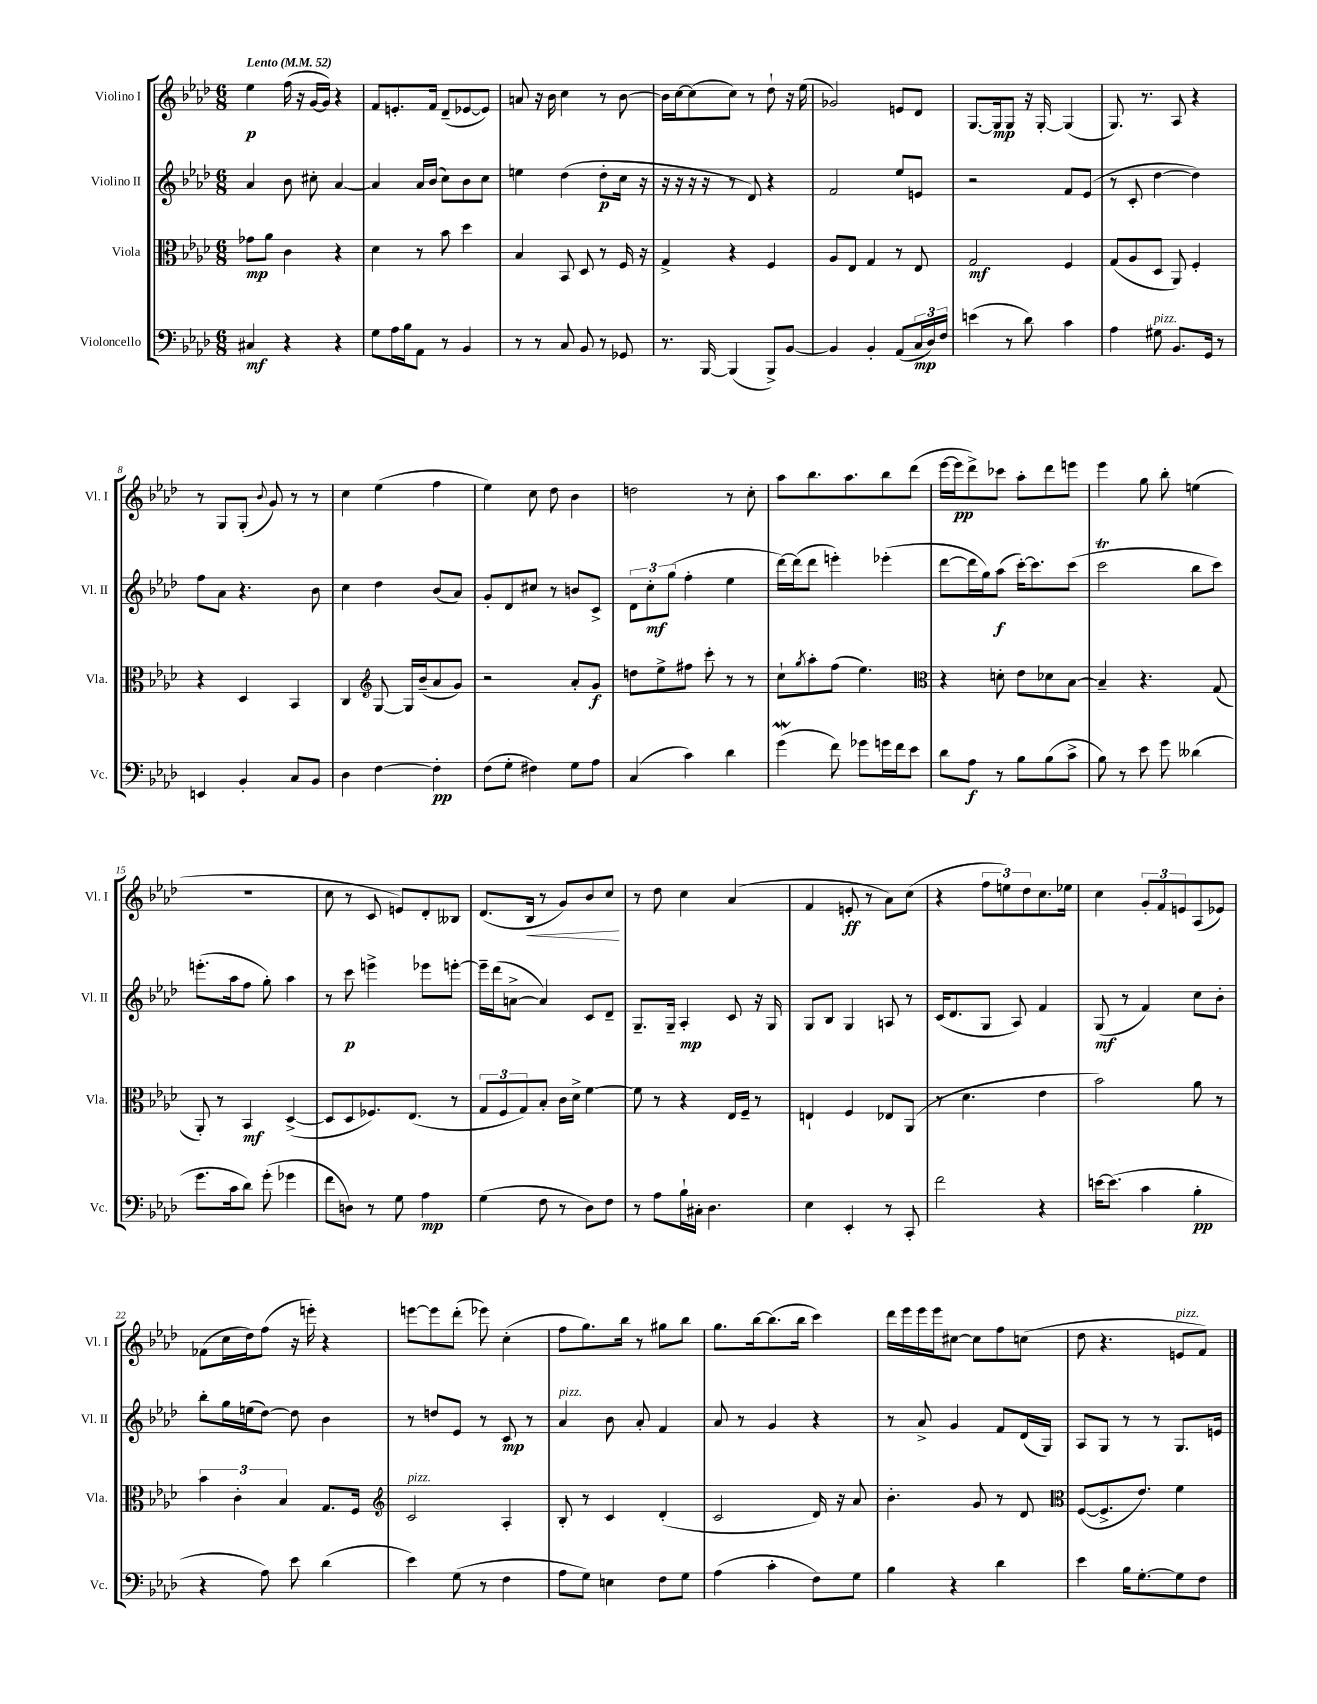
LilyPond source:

<<
\new StaffGroup <<
\new Staff = "s0" \with { instrumentName = "Violino I" shortInstrumentName = "Vl. I" } {
    \clef treble \key aes \major \numericTimeSignature \time 6/8 \tempo "Lento" 4 = 52
    ees''4\p f''16( r16 g'16~ g'16) r4 |
    f'8 e'8.-. f'16 des'8--( ees'8~ ees'8) |
    a'8 r16 bes'16 c''4 r8 bes'8~ |
    bes'16 c''16~ c''8( c''8) r8 des''8-! r16 ees''16( |
    ges'2) e'8 des'8 |
    g8.~ g16\mp g8 r16 g16~-. g4( |
    g8.) r8. aes8 r4 |
    r8 g8 g8-.( \appoggiatura { bes'8 } g'8) r8 r8 |
    c''4 ees''4( f''4 |
    ees''4) c''8 des''8 bes'4 |
    d''2 r8 c''8-. |
    aes''8 bes''8. aes''8. bes''8 des'''8( |
    ees'''16~ ees'''16\pp des'''8->) ces'''8 aes''8-. des'''8 e'''8 |
    ees'''4 g''8 bes''8-. e''4( |
    R2. |
    c''8 r8 c'8 e'8) des'8-. beses8 |
    des'8.( bes16\< r8 g'8) bes'8 c''8\! |
    r8 des''8 c''4 aes'4( |
    f'4 e'8-.\ff r8 aes'8) c''8( |
    r4 \tuplet 3/2 { f''8 e''8) des''8 } c''8. ees''16 |
    c''4 \tuplet 3/2 { g'8-. f'8 e'8 } aes8( ees'8) |
    fes'8( c''16 des''16) f''8( r16 e'''16-.) r4 |
    e'''8~ e'''8 des'''8-.( ees'''8) c''4-.( |
    f''8 g''8.) bes''16 r8 gis''8 bes''8 |
    g''8. bes''16~ bes''8.( bes''16 c'''4) |
    des'''16 ees'''16 ees'''16 ees'''16 cis''8~ cis''8 f''8 c''8( |
    des''8 r4. e'8^\markup { \italic "pizz." } f'8) \bar "|." |
}
\new Staff = "s1" \with { instrumentName = "Violino II" shortInstrumentName = "Vl. II" } {
    \clef treble \key aes \major \numericTimeSignature \time 6/8
    aes'4 bes'8 cis''8-. aes'4~ |
    aes'4 aes'16 bes'16( c''8) bes'8 c''8 |
    e''4 des''4( des''8-.\p c''16 r16 |
    r16 r16 r16 r16 r8 des'8) r4 |
    f'2 ees''8 e'8 |
    r2 f'8 ees'8( |
    r8 c'8-. des''4~ des''4) |
    f''8 aes'8 r4. bes'8 |
    c''4 des''4 bes'8( aes'8) |
    g'8-. des'8 cis''8 r8 b'8 c'8-> |
    \tuplet 3/2 { des'8 c''8-.\mf g''8( } f''4-. ees''4 |
    des'''16~) des'''16( des'''8 e'''4-.) ees'''4-.( |
    des'''8~ des'''16 g''16) aes''8\f( c'''16~-.) c'''8. c'''8( |
    c'''2\trill bes''8 c'''8) |
    e'''8.-.( aes''16 f''8 g''8-.) aes''4 |
    r8 c'''8\p e'''4-> ees'''8 e'''8~-. |
    e'''16-- des'''16( a'8~-> a'4) c'8 des'8-- |
    g8.-- g16-- aes4-.\mp c'8 r16 g16 |
    g8 bes8 g4 a8 r8 |
    c'16( des'8. g8 aes8) f'4 |
    g8\mf( r8 f'4) c''8 bes'8-. |
    bes''8-. g''16 e''16( des''8~) des''8 bes'4 |
    r8 d''8 ees'8 r8 c'8\mp r8 |
    aes'4^\markup { \italic "pizz." } bes'8 aes'8-. f'4 |
    aes'8 r8 g'4 r4 |
    r8 aes'8-> g'4 f'8 des'16( g16) |
    aes8 g8 r8 r8 g8. e'16 \bar "|." |
}
\new Staff = "s2" \with { instrumentName = "Viola" shortInstrumentName = "Vla." } {
    \clef alto \key aes \major \numericTimeSignature \time 6/8
    ges'8\mp aes'8 c'4 r4 |
    des'4 r8 bes'8 des''4 |
    bes4 bes,8 des8 r8 f16 r16 |
    g4-> r4 f4 |
    aes8 ees8 g4 r8 ees8 |
    g2\mf f4 |
    g8( aes8 des8 aes,8) f4-. |
    r4 des4 bes,4 |
    c4 \clef treble g8~ g16 bes'16--( aes'8 g'8) |
    r2 aes'8-. g'8\f |
    d''8 ees''8-> fis''8 c'''8-. r8 r8 |
    c''8-! \acciaccatura { g''8 } aes''8-. f''8( ees''4.) |
    \clef alto r4 d'8-. ees'8 des'8 bes8~ |
    bes4-- r4. g8( |
    aes,8-.) r8 bes,4\mf des4~->( |
    des8 des8 fes8.) ees8.( r8 |
    \tuplet 3/2 { g8 f8 g8) } bes8-. c'16 des'16-> f'4~ |
    f'8 r8 r4 ees16 f16-- r8 |
    e4-! f4 ees8 aes,8( |
    r8 des'4. ees'4 |
    bes'2) aes'8 r8 |
    \tuplet 3/2 { bes'4 c'4-. bes4 } g8. f16 |
    \clef treble c'2^\markup { \italic "pizz." } aes4-. |
    bes8-. r8 c'4 des'4-.( |
    c'2 des'16) r16 aes'8 |
    bes'4.-. g'8 r8 des'8 |
    \clef alto f8~( f8.-> ees'8.) f'4 \bar "|." |
}
\new Staff = "s3" \with { instrumentName = "Violoncello" shortInstrumentName = "Vc." } {
    \clef bass \key aes \major \numericTimeSignature \time 6/8
    cis4\mf r4 r4 |
    g8 aes16 bes16 aes,8 r8 bes,4 |
    r8 r8 c8 bes,8 r8 ges,8 |
    r8. bes,,16~ bes,,4( bes,,8->) bes,8~ |
    bes,4 bes,4-. aes,8( \tuplet 3/2 { c16\mp des16) f16 } |
    e'4( r8 des'8) c'4 |
    aes4 gis8^\markup { \italic "pizz." } bes,8. g,16 r8 |
    e,4 bes,4-. c8 bes,8 |
    des4 f4~ f4-.\pp |
    f8( g8-. fis4) g8 aes8 |
    c4( c'4) des'4 |
    g'4\mordent( f'8) ges'8 g'16 f'16 ees'8 |
    des'8 aes8\f r8 bes8 bes8( c'8-> |
    bes8) r8 ees'8 g'8 deses'4( |
    g'8. c'16 des'8) g'8-.( ges'4 |
    f'8 d8) r8 g8 aes4\mp |
    g4( f8 r8 des8) f8 |
    r8 aes8 bes16-! cis16-. des4. |
    ees4 ees,4-. r8 c,8-. |
    f'2 r4 |
    e'16~ e'8.( c'4 bes4-.\pp |
    r4 aes8) ees'8 des'4( |
    ees'4) g8( r8 f4 |
    aes8 g8) e4 f8 g8 |
    aes4( c'4-. f8) g8 |
    bes4 r4 des'4 |
    ees'4 bes16 g8.~-. g8 f8 \bar "|." |
}
>>
>>
